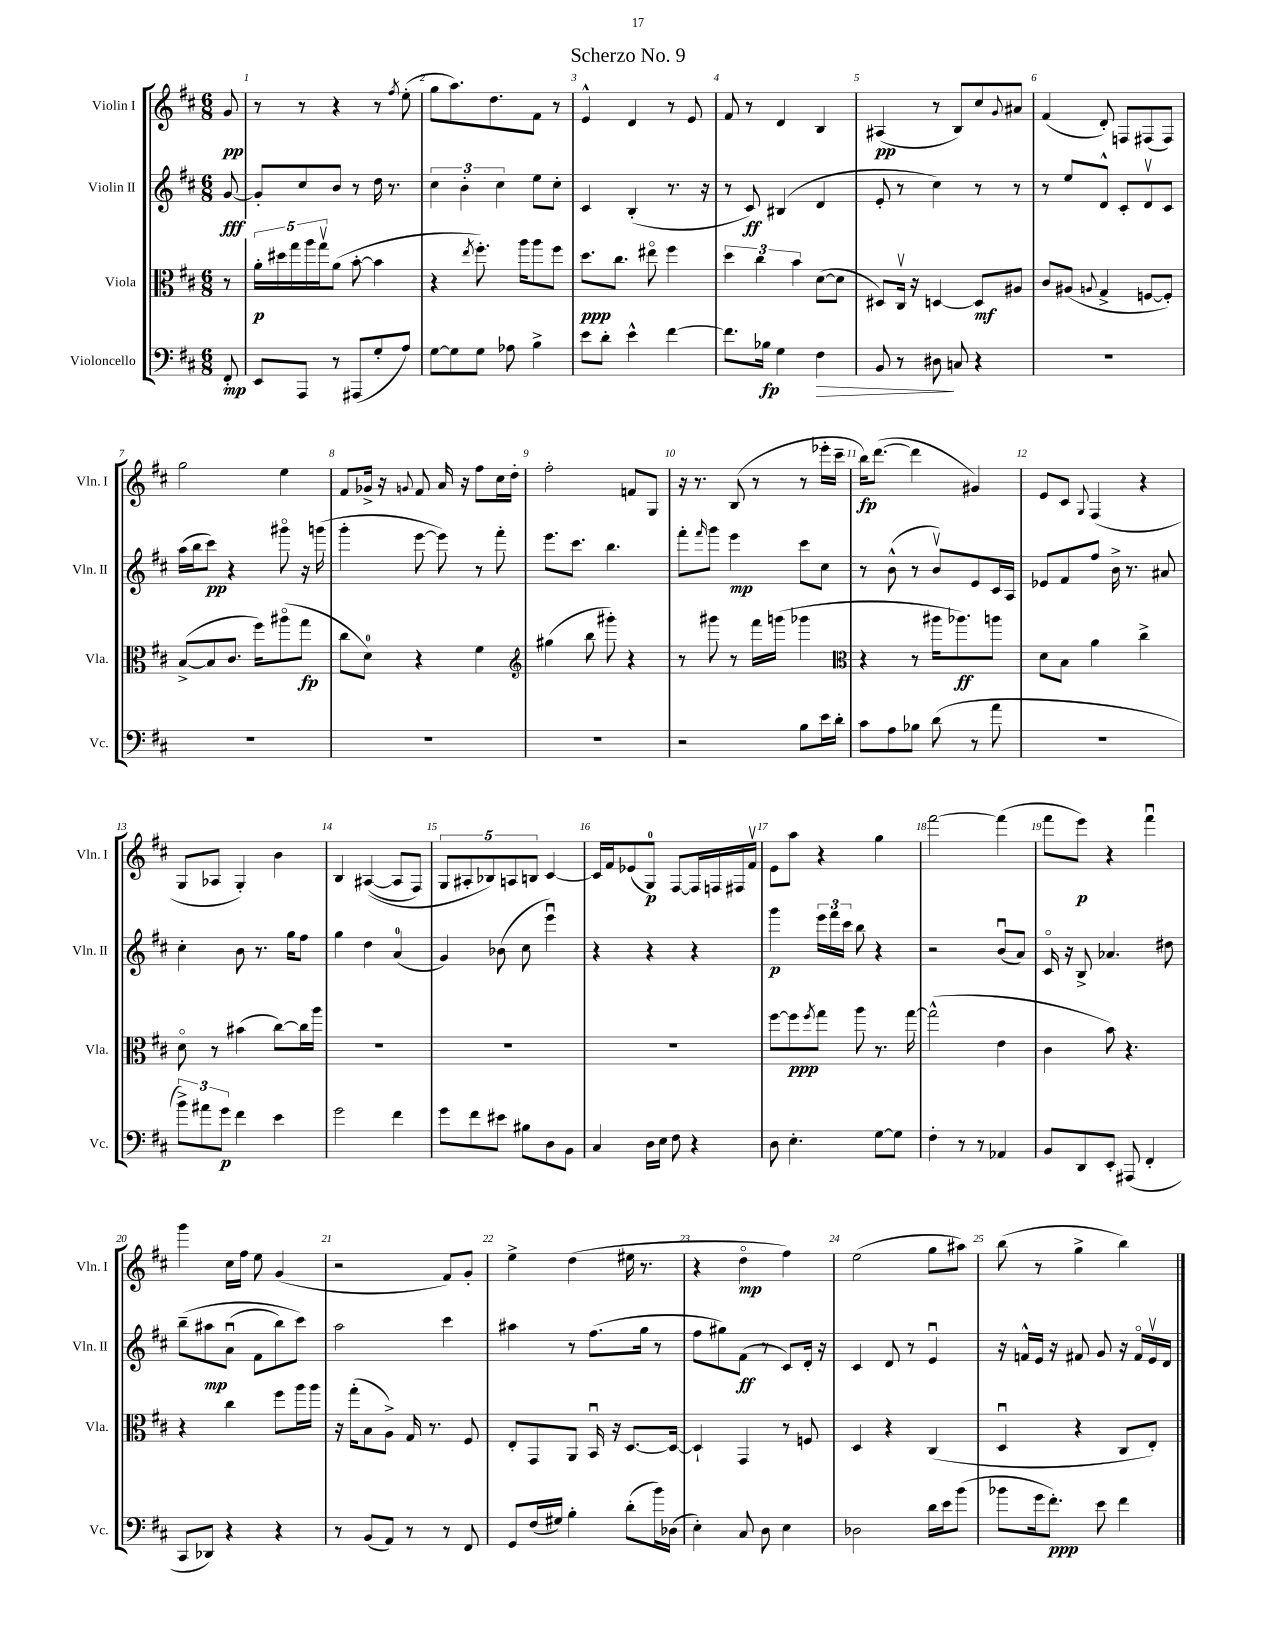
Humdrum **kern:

**kern	**kern	**kern	**kern
*staff4	*staff3	*staff2	*staff1
*clefF4	*clefC3	*clefG2	*clefG2
*k[f#c#]	*k[f#c#]	*k[f#c#]	*k[f#c#]
*M6/8	*M6/8	*M6/8	*M6/8
8FF#'/	8r	[8g/	8g/
=	=	=	=
8EE/L	20a'\LL	8g'/]L	8r
.	20dd#\	.	.
.	20gg\	.	.
8AAA/J	.	8cc#/	8r
.	20aa\	.	.
.	20ggv\J	.	.
8r	(8a\J	8b/J	4r
(8AAA#/L	[8b'\	8r	.
8G'/	4b\]	16dd\	8r
.	.	8.r	.
.	.	.	8qff#/
8A/J)	.	.	(8ee'\
=	=	=	=
[8G\L	4r	6cc#\	8gg\L
8G\]	.	.	8.aa\)
.	.	6b'\	.
.	8qee/	.	.
8G\J	8.ff#'\)	.	.
.	.	.	8.dd\
.	.	6cc#\	.
8A-\	.	.	.
.	16aa\LK	.	.
4B^\	8aa\	8ee\L	8f#\J
.	8ff#\J	8cc#'\J	8r
=	=	=	=
8e\L	8.dd\L	4c#/	4e^^/
8d'\J	.	.	.
.	8.cc#\J	.	.
4e^^\	.	(4B'/	4d/
.	8ee#o\	.	.
[4f#\	4ff#\	8.r	8r
.	.	.	8e/
.	.	16r	.
=	=	=	=
8.f#\]L	6dd\	8r	8f#/
.	.	8c#/)	8r
.	6cc#\	.	.
16B-\Jk	.	.	.
4G\	.	(4B#/	4d/
.	6b\	.	.
4F#\	([8d\L	4d/	4B/
.	8d\]J	.	.
=	=	=	=
8BB/	8D#/L)	8e'/	(4A#/
8r	16C#v/Jk	8r	.
.	16r	.	.
8D#\	[4D/	4cc#\)	8r
8C/	.	.	8B/L)
4r	8D/]L	8r	8cc#/
.	.	.	8qqg/
.	8A#/J	8r	8a#/J
=	=	=	=
2.r	8c#/L	8r	(4f#/
.	(8A#/J	8ee/L	.
.	8qqA/	.	.
.	4G^/	8d^^/J	8d'/)
.	.	8c#'/L	8F/L
.	[8F/L	8dv/	(8F#/
.	8F'/]J)	8c#/J	8F#/J)
=	=	=	=
2.r	([8B^/L	(16aa\LL	2gg\
.	.	16bb\J	.
.	8B/]	8ccc#\J)	.
.	8.c#/J	4r	.
.	16ff#\LK)	.	.
.	(8aa#o\	8ggg#o\	4ee\
.	8gg\J	16r	.
.	.	(16ggg\	.
=	=	=	=
2.r	8cc#\L	4ggg'\	8f#/L
.	8d\J)	.	16g-^/Jk
.	.	.	16r
.	.	.	8qqg/
.	4r	[8eee\	8f#/
.	.	8eee\])	16a/
.	.	.	16r
.	4f#\	8r	8ff#\L
.	.	8fff#'\	16cc#\L
.	.	.	16dd'\JJ
=	=	=	=
*	*clefG2	*	*
2.r	(4gg#\	8.eee\L	2ff#'\
.	.	8.ccc#\J	.
.	8bb\	.	.
.	8ggg#'\)	4.bb\	.
.	4r	.	8f/L
.	.	.	8G/J
=	=	=	=
2r	8r	8fff#'\L	16r
.	.	.	8.r
.	.	16qqfff#/	.
.	8ggg#\	8ggg\J	.
.	8r	4eee\	(8B/
.	16fff#\LL	.	8r
.	(16ggg\JJ	.	.
8B\L	4ggg-\	8ccc#\L	8r
16e\L	.	8cc#\J	16eee-'\LL
16d'\JJ	.	.	16ccc#~\JJ
=	=	=	=
*	*clefC3	*	*
8c#\L	4r	8r	16bb\LK)
.	.	.	([8.ddd\J
8A\	.	(8b^^\	.
8B-\J	8r	8r	4ddd\]
(8d\	16aa#\LK	8bv/L)	.
.	8.aa-\)	.	.
8r	.	8e/	4g#/)
8a\	8aa\J	16c#/L	.
.	.	16A/JJ	.
=	=	=	=
2.r	8d\L	8e-/L	8e/L
.	8B\J	8f#/	8c#/J
.	.	.	8qqG/
.	4a\	8ff#/J	(4F#/
.	.	16b^\	.
.	.	8.r	.
.	4cc#^\	.	4r
.	.	8a#/	.
=	=	=	=
12b^\L)	8do\	4cc#'\	8G/L
12a#\	.	.	.
.	8r	.	8A-/J
12g\J	.	.	.
4f#\	(4b#\	8b\	4G'/)
.	.	8.r	.
4e\	[8cc#\L)	.	4b\
.	.	16gg\LK	.
.	16cc#\]L	8ff#\J	.
.	16aa\JJ	.	.
=	=	=	=
2g\	2.r	4gg\	4B/
.	.	4dd\	&(([4A#/
4f#\	.	(4a/	8A#/]L
.	.	.	8F#/J)
=	=	=	=
8g\L	2.r	4g/)	10G/L
.	.	.	10A#'/
8f#\	.	.	.
.	.	.	10B-/&)
8e#\J	.	(8b-\	.
.	.	.	10A/
8B#\L	.	8cc#\	.
.	.	.	10B/J
8D\	.	4eeeu\)	[4c#/
8BB\J	.	.	.
=	=	=	=
4C#/	2.r	4r	16c#/]LL
.	.	.	16f#/J
.	.	.	(8e-/
16D\LL	.	4r	8G/J)
16E\JJ	.	.	.
8F#\	.	.	[8F#/L
4r	.	4r	16F#/]L
.	.	.	16F/
.	.	.	16F#/
.	.	.	16f#v/JJ
=	=	=	=
8D\	[8ff#\L	4ggg\	8e\L
4.E'\	8ff#\]	.	8aa\J
.	8qff#/	.	.
.	8gg\J	24eee\LL	4r
.	.	24fff#\	.
.	.	24ccc#\JJ	.
.	8aa\	8bb\	.
[8G\L	8.r	4r	4gg\
8G\]J	.	.	.
.	[16gg\	.	.
=	=	=	=
4F#'\	(2gg^^\]	2r	[2fff#\
8r	.	.	.
8r	.	.	.
4AA-/	4e\	(8bu/L	(4fff#\]
.	.	8a/J)	.
=	=	=	=
8BB/L	4c#\	16c#o/	8fff#\L
.	.	16r	.
8DD/	.	8B^/	8eee\J)
8EE'/J	8b\)	4.a-/	4r
(8AAA#/	4.r	.	.
4FF#'/	.	.	4fff#u\
.	.	8dd#\	.
=	=	=	=
8CC#/L	4r	&(8bb~\L	4ggg\
8DD-/J)	.	8aa#\	.
4r	4cc#\	(8au\J	16cc#\LL
.	.	.	16ff#\JJ
.	.	8f#\L	8ee\
4r	8ff#\L	8bb\)	(4g/
.	16aa\L	8ccc#\J&)	.
.	16aa\JJ	.	.
=	=	=	=
8r	16r	2aa\	2r
.	(16gg'\LK	.	.
(8BB/L	8B\	.	.
8AA/J)	8A^\J)	.	.
8r	16G/	.	.
.	8.r	.	.
8r	.	4ccc#\	8f#/L)
8FF#/	8F#/	.	8g'/J
=	=	=	=
8GG/L	8E'/L	4aa#\	4ee^\
(16F#/L	8GG/	.	.
16G#/JJ)	.	.	.
4B'\	8AA/J	8r	(4dd\
.	16BBu/	(8.ff#\L	.
.	16r	.	.
(8d'\L	[8.D/L	.	16ee#\
.	.	16gg\Jk	8.r
16b\L)	.	8r	.
(16D-\JJ	16D/_Jk	.	.
=	=	=	=
4E'\)	4D`/]	8ff#\L	4r
.	.	8gg#\)	.
8C#/	4GG/	(8f#\J	4ddo\
8D\	.	8r	.
4E\	8r	8c#/L)	4ff#\)
.	8F/	16d'/Jk	.
.	.	16r	.
=	=	=	=
2D-\	4D/	4c#/	(2ee\
.	4r	8d/	.
.	.	8r	.
16d\LL	(4C#/	4eu/	8gg\L
16e\J	.	.	.
(8b\J	.	.	8aa#\J)
=	=	=	=
8b-\L	4Du/	16r	(8bb\
.	.	16f^^/LL	.
16g\k	.	16e/JJ	8r
8.f#'\J)	.	16r	.
.	4r	8f#/	4gg^\
8e\	.	8g/	.
4f#\	8C#/L	16r	4bb\)
.	.	16f#o/LL	.
.	8E'/J)	16ev/	.
.	.	16d/JJ	.
==	==	==	==
*-	*-	*-	*-
